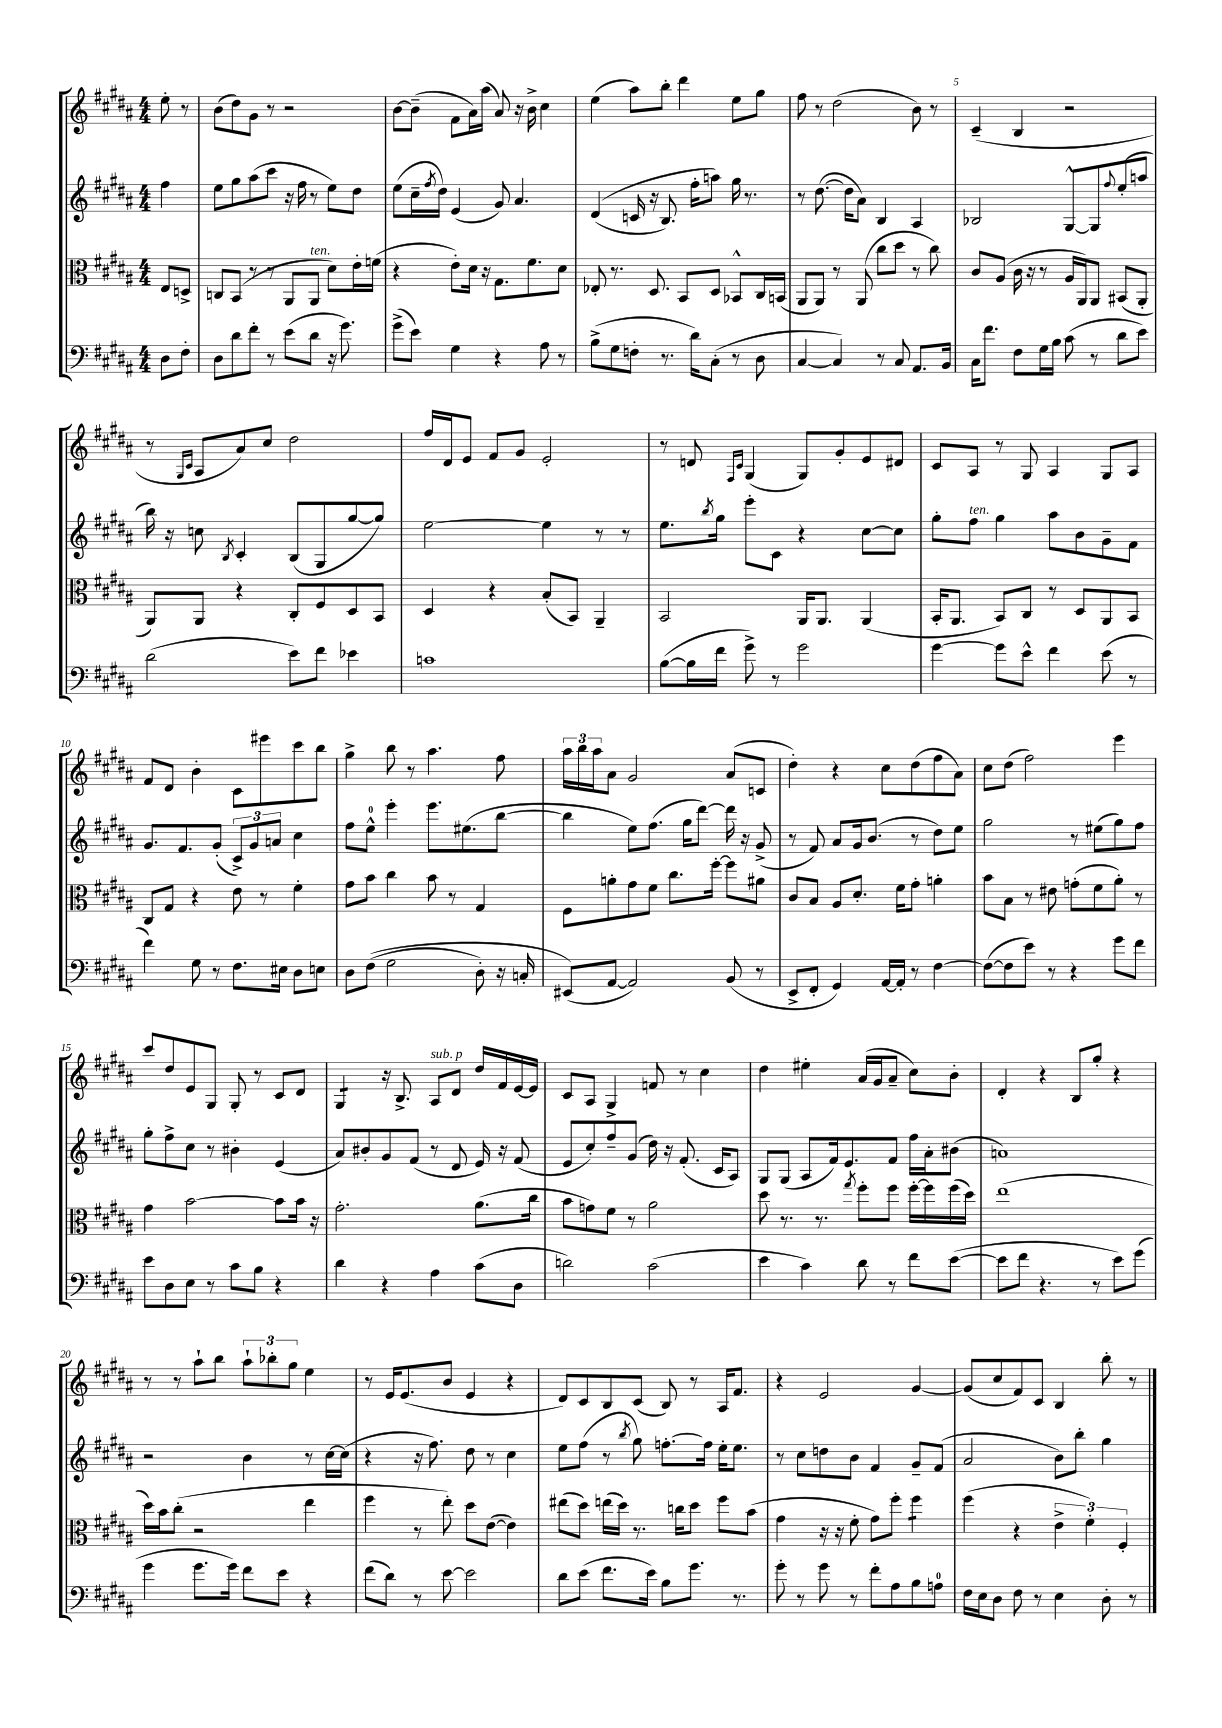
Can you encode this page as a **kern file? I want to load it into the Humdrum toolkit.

**kern	**kern	**kern	**kern
*staff4	*staff3	*staff2	*staff1
*clefF4	*clefC3	*clefG2	*clefG2
*k[f#c#g#d#a#]	*k[f#c#g#d#a#]	*k[f#c#g#d#a#]	*k[f#c#g#d#a#]
*M4/4	*M4/4	*M4/4	*M4/4
8D#	8E	4ff#	8ee'
8F#'	8D^	.	8r
=	=	=	=
8D#	8C	8ee	(8b
8d#	(8BB	8gg#	8dd#)
8f#'	8r	(8aa#	8g#
8r	8r	8ccc#	8r
(8e	8AA#	16r	2r
.	.	16ff#	.
8d#	8AA#	8r	.
16r	8d#)	8ee)	.
8.g#)	.	.	.
.	16e'	8dd#	.
.	(16f	.	.
=	=	=	=
(8g#^	4r	(8ee	[8b
8e)	.	16cc#~	(8b~]
.	.	8qff#	.
.	.	16dd#)	.
4G#	8e')	(4e	8f#
.	16d#	.	16a#)
.	16r	.	(16aa#
4r	8.G#	8g#)	8a#)
.	.	4.a#	16r
.	8.f#	.	16b^
8A#	.	.	4cc#
8r	8d#	.	.
=	=	=	=
(8B^	8E-'	&((4d#	(4ee
8G#	8.r	.	.
8F'	.	16c	8aa#)
.	8.D#	16r	.
8.r	.	8.B)	8bb'
.	8BB	.	4ddd#
16d#)	.	16ff#'	.
(8C#'	8D#	8aa&)	.
8r	8BB-^^	16gg#	8ee
.	.	8.r	.
8D#	16C#	.	8gg#
.	(16BB	.	.
=	=	=	=
[4C#	8AA#	8r	8ff#
.	8AA#)	([8.dd#	8r
4C#])	8r	.	(2dd#
.	.	16dd#]	.
.	(8AA#	8a#)	.
8r	8cc#	4B	.
8C#	8dd#	.	.
8.AA#	8r	4A#	8b)
.	8cc#)	.	8r
16BB	.	.	.
=	=	=	=
16C#	8c#	2B-	(4c#~
8.f#	.	.	.
.	(8A#	.	.
8F#	16c#	.	4B
.	16r	.	.
16G#	8r	.	.
16B	.	.	.
(8c#	16A#	[8G#^^	2r
.	16AA#)	.	.
8r	8AA#	8G#]	.
.	.	8qqff#	.
8d#	(8BB#	(8ee'	.
8e)	8AA#'	8aa	.
=	=	=	=
(2d#	8AA#)	16bb)	8r
.	.	16r	.
.	.	.	16qqG#
.	.	.	16qqc#
.	8AA#	8cc	8A#
.	.	8qB	.
.	4r	4c#'	8a#)
.	.	.	8cc#
8e)	8C#'	(8B	2dd#
8f#	8F#	8G#	.
4e-	8D#	[8gg#	.
.	8BB	8gg#])	.
=	=	=	=
1c	4D#	[2ee	16ff#
.	.	.	16d#
.	.	.	8e
.	4r	.	8f#
.	.	.	8g#
.	(8B'	4ee]	2e'
.	8BB)	.	.
.	4AA#~	8r	.
.	.	8r	.
=	=	=	=
([8B	2BB	8.ee	8r
16B]	.	.	8d
.	.	8qbb	.
16f#	.	16gg#	.
.	.	.	16qqF#
.	.	.	16qqc#
8g#^)	.	8eee'	(4G#
8r	.	8c#	.
2g#	16AA#	4r	8G#)
.	8.AA#	.	.
.	.	.	8g#'
.	(4AA#	[8cc#	8e
.	.	8cc#]	8d#
=	=	=	=
[4g#	16BB'	8gg#'	8c#
.	8.AA#	.	.
.	.	8ff#	8A#
8g#]	8BB)	4gg#	8r
8e^^	8C#	.	8G#
4f#	8r	8aa#	4A#
.	8D#	8b	.
(8e	8AA#	8g#~	8G#
8r	8BB	8f#	8A#
=	=	=	=
4f#)	8C#	8.g#	8f#
.	8G#	.	8d#
.	.	8.f#	.
8G#	4r	.	4b'
8r	.	(8g#'	.
8.F#	8e	12c#^)	8c#
.	.	12g#	.
.	8r	.	8eee#
.	.	12a	.
16E#	.	.	.
8D#	4f#'	4cc#	8ccc#
8E	.	.	8bb
=	=	=	=
8D#	8g#	8ff#	4gg#^
&((8F#	8b	8ee^^	.
2G#	4cc#	4eee'	8bb
.	.	.	8r
.	8b	8.eee	4.aa#
.	8r	.	.
.	.	(8.ee#	.
8D#')	4G#	.	.
16r	.	[8bb	8ff#
16C'	.	.	.
=	=	=	=
(8EE#&)	8F#	4bb]	24aa#
.	.	.	24bb
.	.	.	24aa#
[8AA#	8a'	.	8a#
2AA#])	8g#	8ee)	2g#
.	8f#	(8.ff#	.
.	8.cc#	.	.
.	.	16gg#	.
.	.	[8ddd#)	.
.	[16ff#'	.	.
(8BB	8ff#]	16ddd#]	(8a#
.	.	16r	.
8r	8a#	(8g#^	8c
=	=	=	=
8EE^	8c#	8r	4dd#')
8FF#'	8B	8f#)	.
4GG#)	8A#	8a#	4r
.	8.d#'	16g#	.
.	.	(8.b	.
[16AA#	.	.	8cc#
16AA#']	16f#	.	.
8r	8g#'	8r	(8dd#
[4F#	4a'	8dd#)	8ff#
.	.	8ee	8a#)
=	=	=	=
(8F#_	8b	2gg#	8cc#
8F#]	8B	.	(8dd#
8e)	8r	.	2ff#)
8r	8e#	.	.
4r	(8g'	8r	.
.	8f#	(8ee#	.
8g#	8a#')	8gg#)	4eee
8f#	8r	8ff#	.
=	=	=	=
8e	4g#	8gg#'	8ccc#
8D#	.	8ff#^	8dd#
8E	[2b	8cc#	8e
8r	.	8r	8G#
8c#	.	4b#'	8G#'
8B	.	.	8r
4r	8b]	(4e	8c#
.	16b	.	8d#
.	16r	.	.
=	=	=	=
4d#	2.g#'	8a#)	4G#
.	.	8b#'	.
4r	.	8g#	16r
.	.	.	8.B^
.	.	(8f#	.
4A#	.	8r	8A#
.	.	8d#	8d#
(8c#	(8.a#	16e)	16dd#
.	.	16r	16f#
8D#	.	(8f#	[16e
.	16cc#	.	16e]
=	=	=	=
2d)	8b	8e	8c#
.	8g)	8cc#')	8A#
.	8f#	8ff#~	4G#^
.	8r	(8g#	.
(2c#	2a#	16dd#)	8f
.	.	16r	.
.	.	(8.f#'	8r
.	.	.	4cc#
.	.	16c#	.
.	.	8A#)	.
=	=	=	=
4e	8dd#	8G#	4dd#
.	8.r	(8G#	.
4c#)	.	8A#	4ee#'
.	8.r	.	.
.	.	16f#)	.
.	.	8.e	.
.	8qgg#	.	.
8d#	8ff#'	.	(16a#
.	.	.	16g#
8r	8ff#	8f#	8a#~
8f#	[16ff#'	16ff#	8cc#)
.	16ff#]	16a#'	.
([8e	(16ff#	(8b#	8b'
.	16dd#)	.	.
=	=	=	=
8e]	(1ee	1a)	4d#'
8f#	.	.	.
4.r	.	.	4r
.	.	.	8B
8r	.	.	8gg#'
8e)	.	.	4r
(8g#	.	.	.
=	=	=	=
4g#	16dd#)	2r	8r
.	16b	.	.
.	(8cc#'	.	8r
8.g#	2r	.	8aa#`
.	.	.	8bb
16g#)	.	.	.
8f#	.	4b	12aa#`
.	.	.	12bb-'
8e	.	.	.
.	.	.	12gg#
4r	4ee	8r	4ee
.	.	[16cc#	.
.	.	(16cc#]	.
=	=	=	=
(8f#	4ff#	4r	8r
8d#)	.	.	16e
.	.	.	(8.e
8r	8r	16r	.
.	.	8.ff#)	.
[8e	8ee')	.	8b
2e]	8dd#	8dd#	4e
.	([8e	8r	.
.	4e])	4cc#	4r
=	=	=	=
8d#	(8ee#	8ee	8d#)
(8e	8dd#)	(8ff#	8c#
8.f#	(16ee	8r	8B
.	16dd#)	.	.
.	.	8qbb	.
.	8.r	8gg#)	(8c#
16e)	.	.	.
8B	.	[8.ff'	8B)
.	16cc	.	.
8.g#	8dd#	.	8r
.	.	16ff]	.
.	8ff#	16ee'	16A#
8.r	.	8.ee	8.f#
.	(8b	.	.
=	=	=	=
8g#'	4g#	8r	4r
8r	.	8cc#	.
8g#	16r	8dd	2e
.	16r	.	.
8r	8f#'	8b	.
8f#'	8g#)	4f#	.
8A#	8ff#'	.	.
8B	4ff#	8g#~	[4g#
8A	.	(8f#	.
=	=	=	=
16F#	(4ff#	2a#	(8g#]
16E	.	.	.
8D#	.	.	8cc#
8F#	4r	.	8f#)
8r	.	.	8c#
4E	6e^	8b)	4B
.	.	8bb'	.
.	6f#')	.	.
8D#'	.	4gg#	8bb'
.	6F#'	.	.
8r	.	.	8r
==	==	==	==
*-	*-	*-	*-
